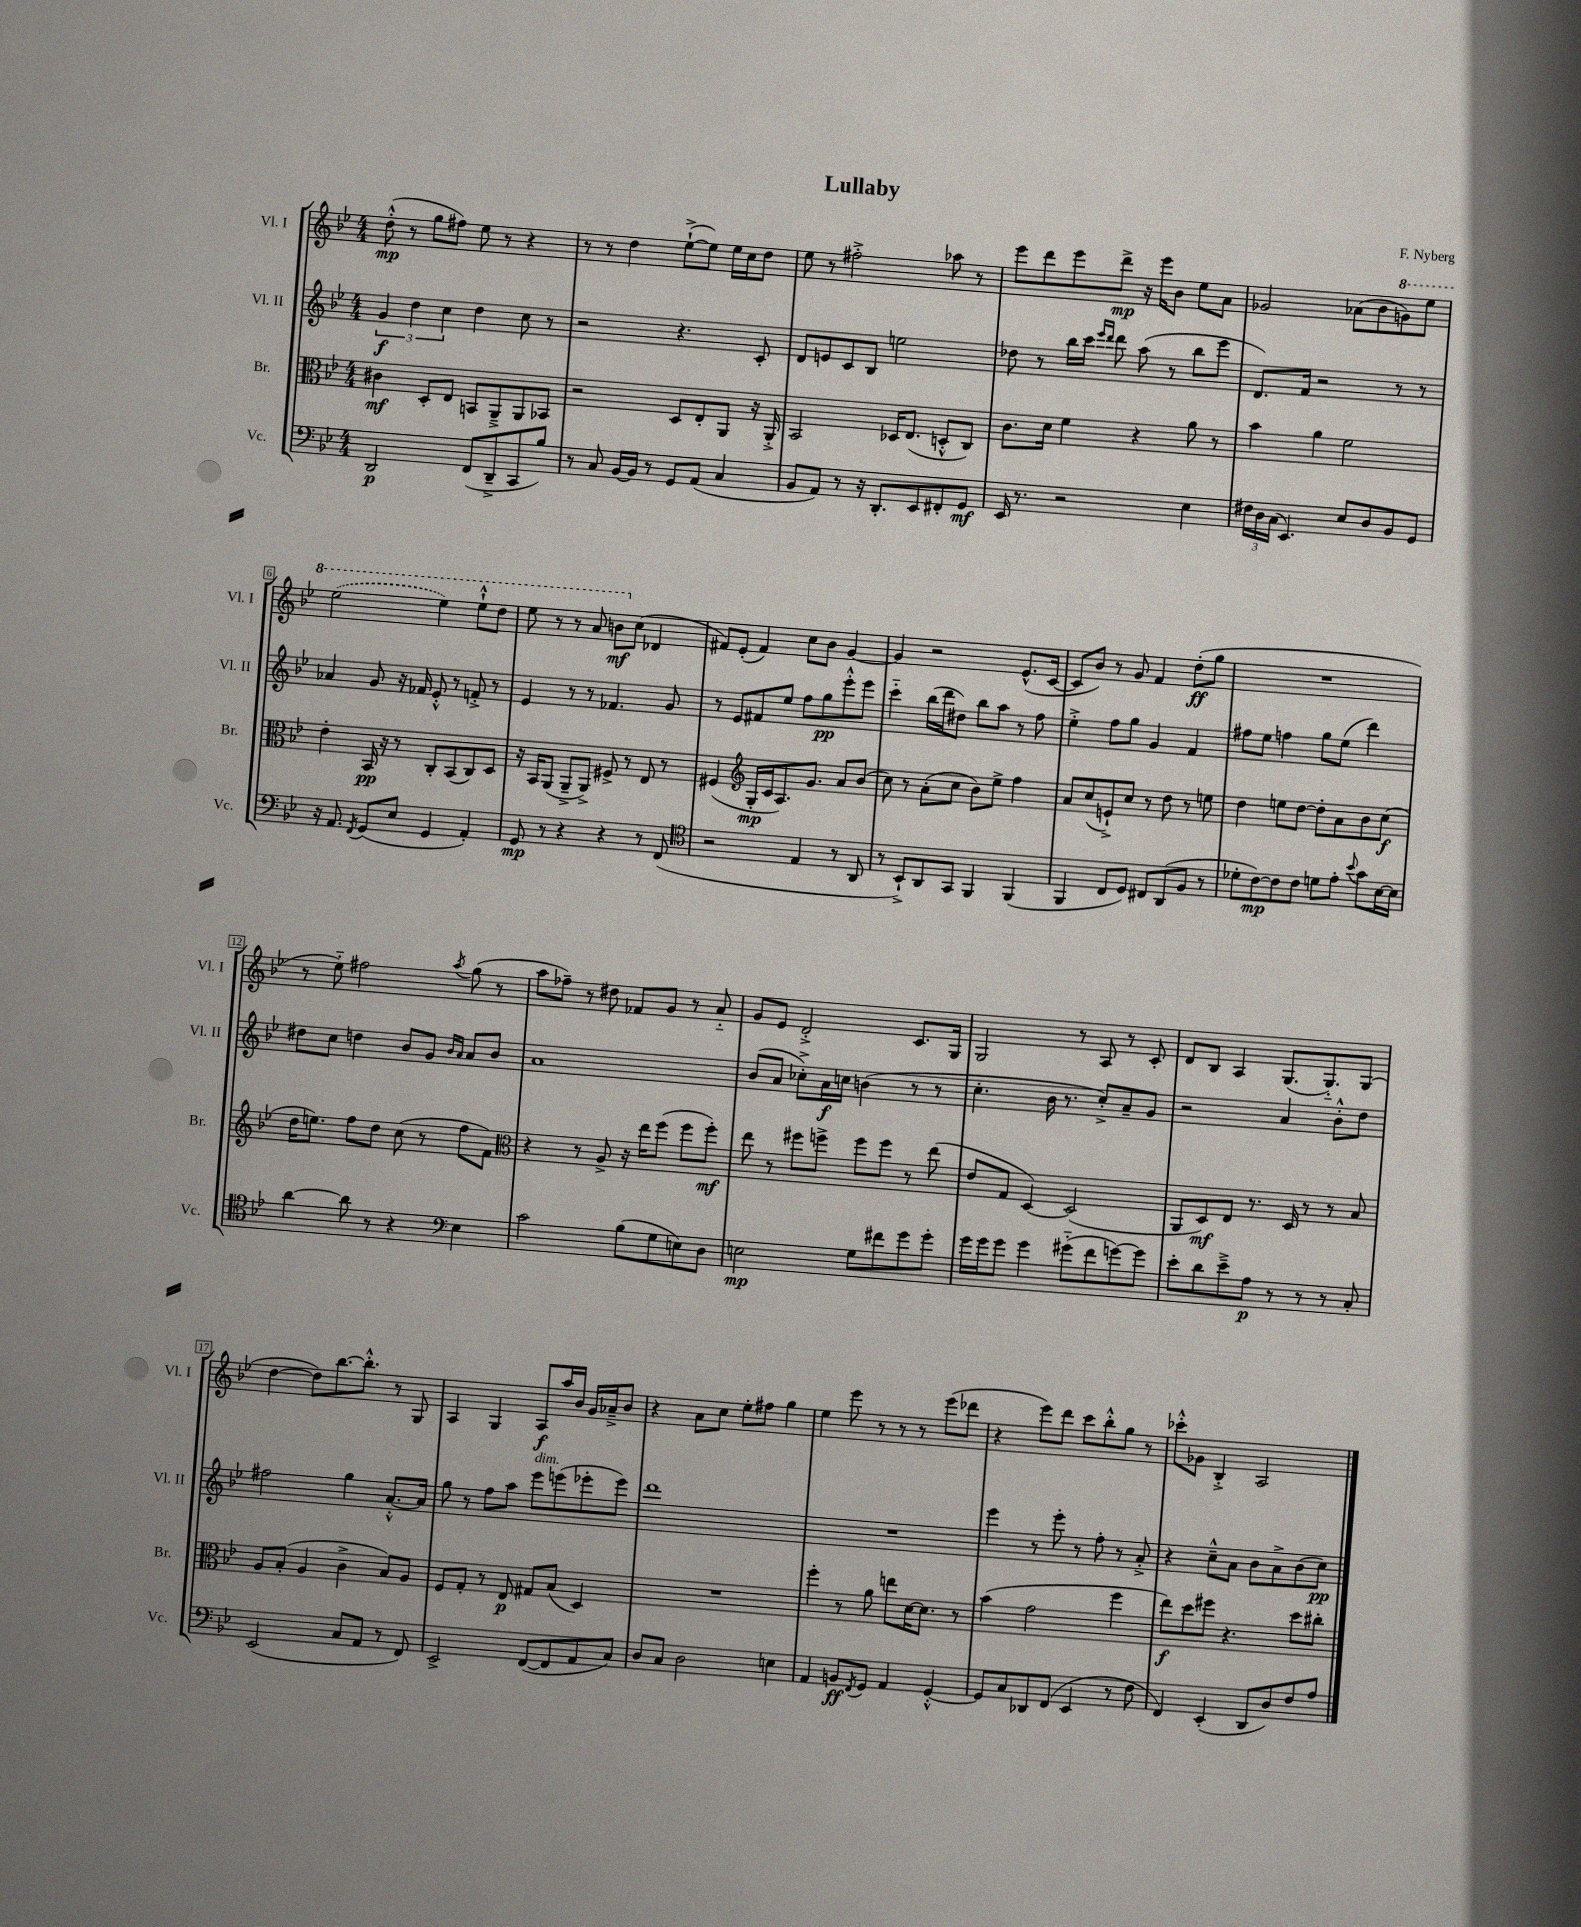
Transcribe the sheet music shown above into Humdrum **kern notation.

**kern	**kern	**kern	**kern
*staff4	*staff3	*staff2	*staff1
*clefF4	*clefC3	*clefG2	*clefG2
*k[b-e-]	*k[b-e-]	*k[b-e-]	*k[b-e-]
*M4/4	*M4/4	*M4/4	*M4/4
2DD/	4c#\	6g/	(8dd'^^\
.	.	.	8r
.	.	6dd\	.
.	8D'/L	.	8gg\L
.	.	6cc\	.
.	8E-/J	.	8ff#\J)
(8FF/L	8BB/L	4dd\	8ee-\
8DD~^/	8AA~^/	.	8r
8CC/	8AA/	8cc\	4r
8B-/J)	8BB-/J	8r	.
=	=	=	=
8r	2r	2r	8r
8C/	.	.	8r
[16BB-/LL	.	.	4dd\
16BB-/]JJ	.	.	.
8r	.	.	.
8GG/L	8D/L	4.r	([8ee-`^\L
(8AA/J	8E-'/	.	8ee-\]J)
4C/	8AA/J	.	16ee-\LL
.	.	.	16cc\J
.	16r	8c'/	8dd\J
.	16AA'^/	.	.
=	=	=	=
8BB-/L	2BB-/	8d/L	8ee-\
8AA/J)	.	8e/	8r
8r	.	8c/	2ff#'^\
16r	.	8B-/J	.
8.DD'/L	.	.	.
.	16D-/LK	2ee\	.
.	(8.E-/J	.	.
8EE-/	.	.	.
8FF#'/	8D'^^/L	.	8aa-\
8GG/J	8C/J)	.	8r
=	=	=	=
16EE-/	8.c\L	8dd-\	8eee-\L
8.r	.	.	.
.	.	8r	8ddd\
.	16d\Jk	.	.
2r	4f\	16bb-\LL	8eee-\
.	.	16ccc\JJ	.
.	.	16qqeee-/LL	.
.	.	16qqddd/JJ	.
.	.	8ddd\	8ddd^\J
.	4r	(8aa\	16r
.	.	.	16eee-\LK
.	.	8r	8b-\J
4E-\	8a\	8bb-\L	8ee-\L
.	8r	8eee-\J	8a\J
=	=	=	=
24F#\LL	4b-\	8.d/L)	2g-/
24D\	.	.	.
(24C\JJ	.	.	.
4.EE-/)	.	.	.
.	.	16f/Jk	.
.	4a\	2r	.
8E-/L	2f\	.	(8a-\L
8D/	.	.	8b-\
8BB-/	.	8r	8gg\)
8GG/J	.	8r	8eee-\J
=	=	=	=
16r	4e-'\	4a-/	(2eee-\
8.AA/	.	.	.
8qFF/	.	.	.
(8GG/L	16BB-/	8g/	.
.	16r	.	.
8E-/J	8r	16r	.
.	.	16f-/	.
4GG/	8C'/L	8e-'^^/	4eee-\)
.	(8BB-/	8r	.
4AA'/)	8C/)	8f'^/	8eee-`^^\L
.	8D/J	8r	8ddd\J
=	=	=	=
8GG/	16r	4e-/	8eee-\
.	16BB-/LK	.	.
8r	(8AA/J	.	8r
4r	8AA~^/L	8r	8r
.	8AA^/J)	8r	8aa/
4r	8F#^/	4.f-/	8bb\L
.	8r	.	(8cc\J
8r	8E-/	.	4d-/
(8FF/	8r	8g/	.
=	=	=	=
*clefC4	*	*	*
2r	(4F#/	8r	8f#/L)
.	.	8e-/L	(8e-'/J
*	*clefG2	*	*
.	16G'/LL	8f#/	4f#/)
.	16c/J	.	.
.	8.A/)	8ee-/J	.
4E-/	.	8ff\L	8cc\L
.	8.g/J	.	.
.	.	8gg\	8b-\J
8r	8a/L	8eee-'^^\	[4g/
8AA/	(8b-/J	8eee-\J	.
=	=	=	=
8r	8cc\)	4ccc'~\	4g/]
8BB-`^/L)	8r	.	.
8AA/	(8a'\L	(16bb-\LL	2r
.	.	16ddd\J	.
8GG/J	8cc\J	8dd#\J)	.
4FF/	8b-\L)	8bb-\L	.
.	8ee-^\J	8aa\J	.
(4FF/	4ff\	8r	(8.e-^^/L
.	.	8ff\	.
.	.	.	[16c/Jk
=	=	=	=
4FF/	8a/L	4ee-'^\	8c/]L
.	(8cc/	.	8b-/J)
8C/L	8e`^/)	8ff\L	8r
8D/J)	8cc/J	8gg\J	8g/
8C#/L	8r	4g/	4f/
(8AA/	8dd\	.	.
8F/J	8r	4f/	(8dd'\L
8r	8ee\	.	8gg\J
=	=	=	=
8d-'\L	4dd\	8ff#\L	1r
[8c\)	.	8ee-\J	.
8c\]	8ee\L	4ff\	.
8c\J	[8dd\J	.	.
8d\L	8dd'\]L	8gg\L	.
8e-'\J	8a\	(8ee-\J	.
8qqb-/	.	.	.
8g\L	8b-\	4ddd\)	.
[16B-\L	(8cc\J	.	.
16B-\]JJ	.	.	.
=	=	=	=
[4a\	16dd\LK	8dd#\L	8r
.	8.ee\J)	.	.
.	.	8cc\J	8ee-'~\)
8a\]	8ff\L	4dd\	2ff#\
8r	8dd\J	.	.
4r	(8cc\	8b-/L	.
.	8r	8g/J	.
*clefF4	*	*	*
.	.	16qqb-/LL	.
.	.	16qqa/JJ	8qaa/
4E-\	8ff\L	8a/L	(8gg\
.	8f\J)	8b-/J	8r
=	=	=	=
*	*clefC3	*	*
2c\	4r	1a	8aa\L
.	.	.	8ff-~\J)
.	8r	.	8r
.	8A^/	.	8dd#\
(8B-\L	16r	.	8f-/L
.	16ee-\LK	.	.
8G\	(8ff\J	.	8g/J
8E\)	8ff\L	.	8r
8D\J	8ff'\J)	.	8a'~/
=	=	=	=
2E\	8ee-\	(8b-/L	8g/L
.	8r	8a/J	8e-/J
.	8ff#\L	8cc-'^\L)	2d'^/
.	8ff^\J	16a\L	.
.	.	16cc\JJ	.
8G\L	8ff\L	(4b\	.
8f#\	8ff\J	.	.
8g\	8r	8r	8.c/L
8g'\J	(8ee-\	8r	.
.	.	.	16G/Jk
=	=	=	=
16g\LL	8e-/L	4.cc'\	2G/
16g\J	.	.	.
8g\J	8G/J	.	.
4g\	[4D/)	.	.
.	.	16b-\	.
.	.	8.r	.
(8g#'~\L	(2D/]	.	8r
8f\	.	8cc'^/L)	8A/
[8g\)	.	8a~/	8r
8g\]J	.	8g/J	8c'/
=	=	=	=
8e-'\L	8AA/L	2r	8d/L
8d\	8D/)	.	8B-/J
8e-~^\	8E-/J	.	4A/
8A\J	8.r	.	.
8r	.	4a/	(8.G/L
.	16D/	.	.
8r	8r	.	.
.	.	.	8.G'~/)
8r	8r	8b-'^^\L	.
8C'/	8B-/	8dd\J	(8G/J
=	=	=	=
(2EE-/	8A/L	2ff#\	[4dd\
.	(8B-'/J	.	.
.	4A/	.	8dd\]L)
.	.	.	[8.bb-\
8C/L	4c^\	4gg\	.
.	.	.	8.bb-'^^\]J
8AA/J	.	.	.
8r	8B-/L)	[8.a'^^/L	8r
8FF/)	8A/J	.	8G/
.	.	16a/]Jk	.
=	=	=	=
2EE-^/	8F/L	8gg\	4A/
.	8G'/J	8r	.
.	8r	8ff\L	4G/
.	8E-/	8aa\J	.
([8FF/L	8G#/L	8eee-\L	8A/L
8FF/]	(8B-/J	(8eee\	16aa/L
.	.	.	16b-/JJ
8AA/	4D/)	8eee-'\	16g/LL
.	.	.	16a-~^/J
8C/J)	.	8eee-\J)	8b-/J
=	=	=	=
8D/L	1r	1ddd	4r
8C/J	.	.	.
2D\	.	.	8a\L
.	.	.	8cc\J
.	.	.	8ee-'\L
.	.	.	8ff#\J
4E\	.	.	4gg\
=	=	=	=
4AA/	4ff'\	1r	4ee-\
8BB/L	8r	.	8eee-\
8qFF/	.	.	.
8GG/J	8a\	.	8r
4AA/	8ee\L	.	8r
.	[16d\K	.	8r
.	8.d\]J	.	.
[4GG'^^/	.	.	(8eee-\L
.	8r	.	8ddd-\J
=	=	=	=
8GG/]L	(4b-\	4eee-\	4r
8C/	.	.	.
8DD-/	2g\	8r	8eee-\L)
(8FF/J	.	8eee-'\	8ddd\J
4EE-/	.	8r	8ccc\L
.	.	8ff'\	8bb-'^^\
8r	4ff\	8r	8gg\J
8F\	.	8a'^/	8r
=	=	=	=
4FF/)	8ee-\L)	4r	8ccc-'^^\L
.	8dd\	.	8g-\J
(4EE-'/	8ff#\J	8cc~^^\L	4B-'^/
.	4.r	8a\J	.
8DD/L	.	8b-\L	2A/
8D/)	.	8a^\	.
8F/	8dd\L	(8b-\	.
8A/J	8cc#'\J	8cc\J)	.
==	==	==	==
*-	*-	*-	*-
